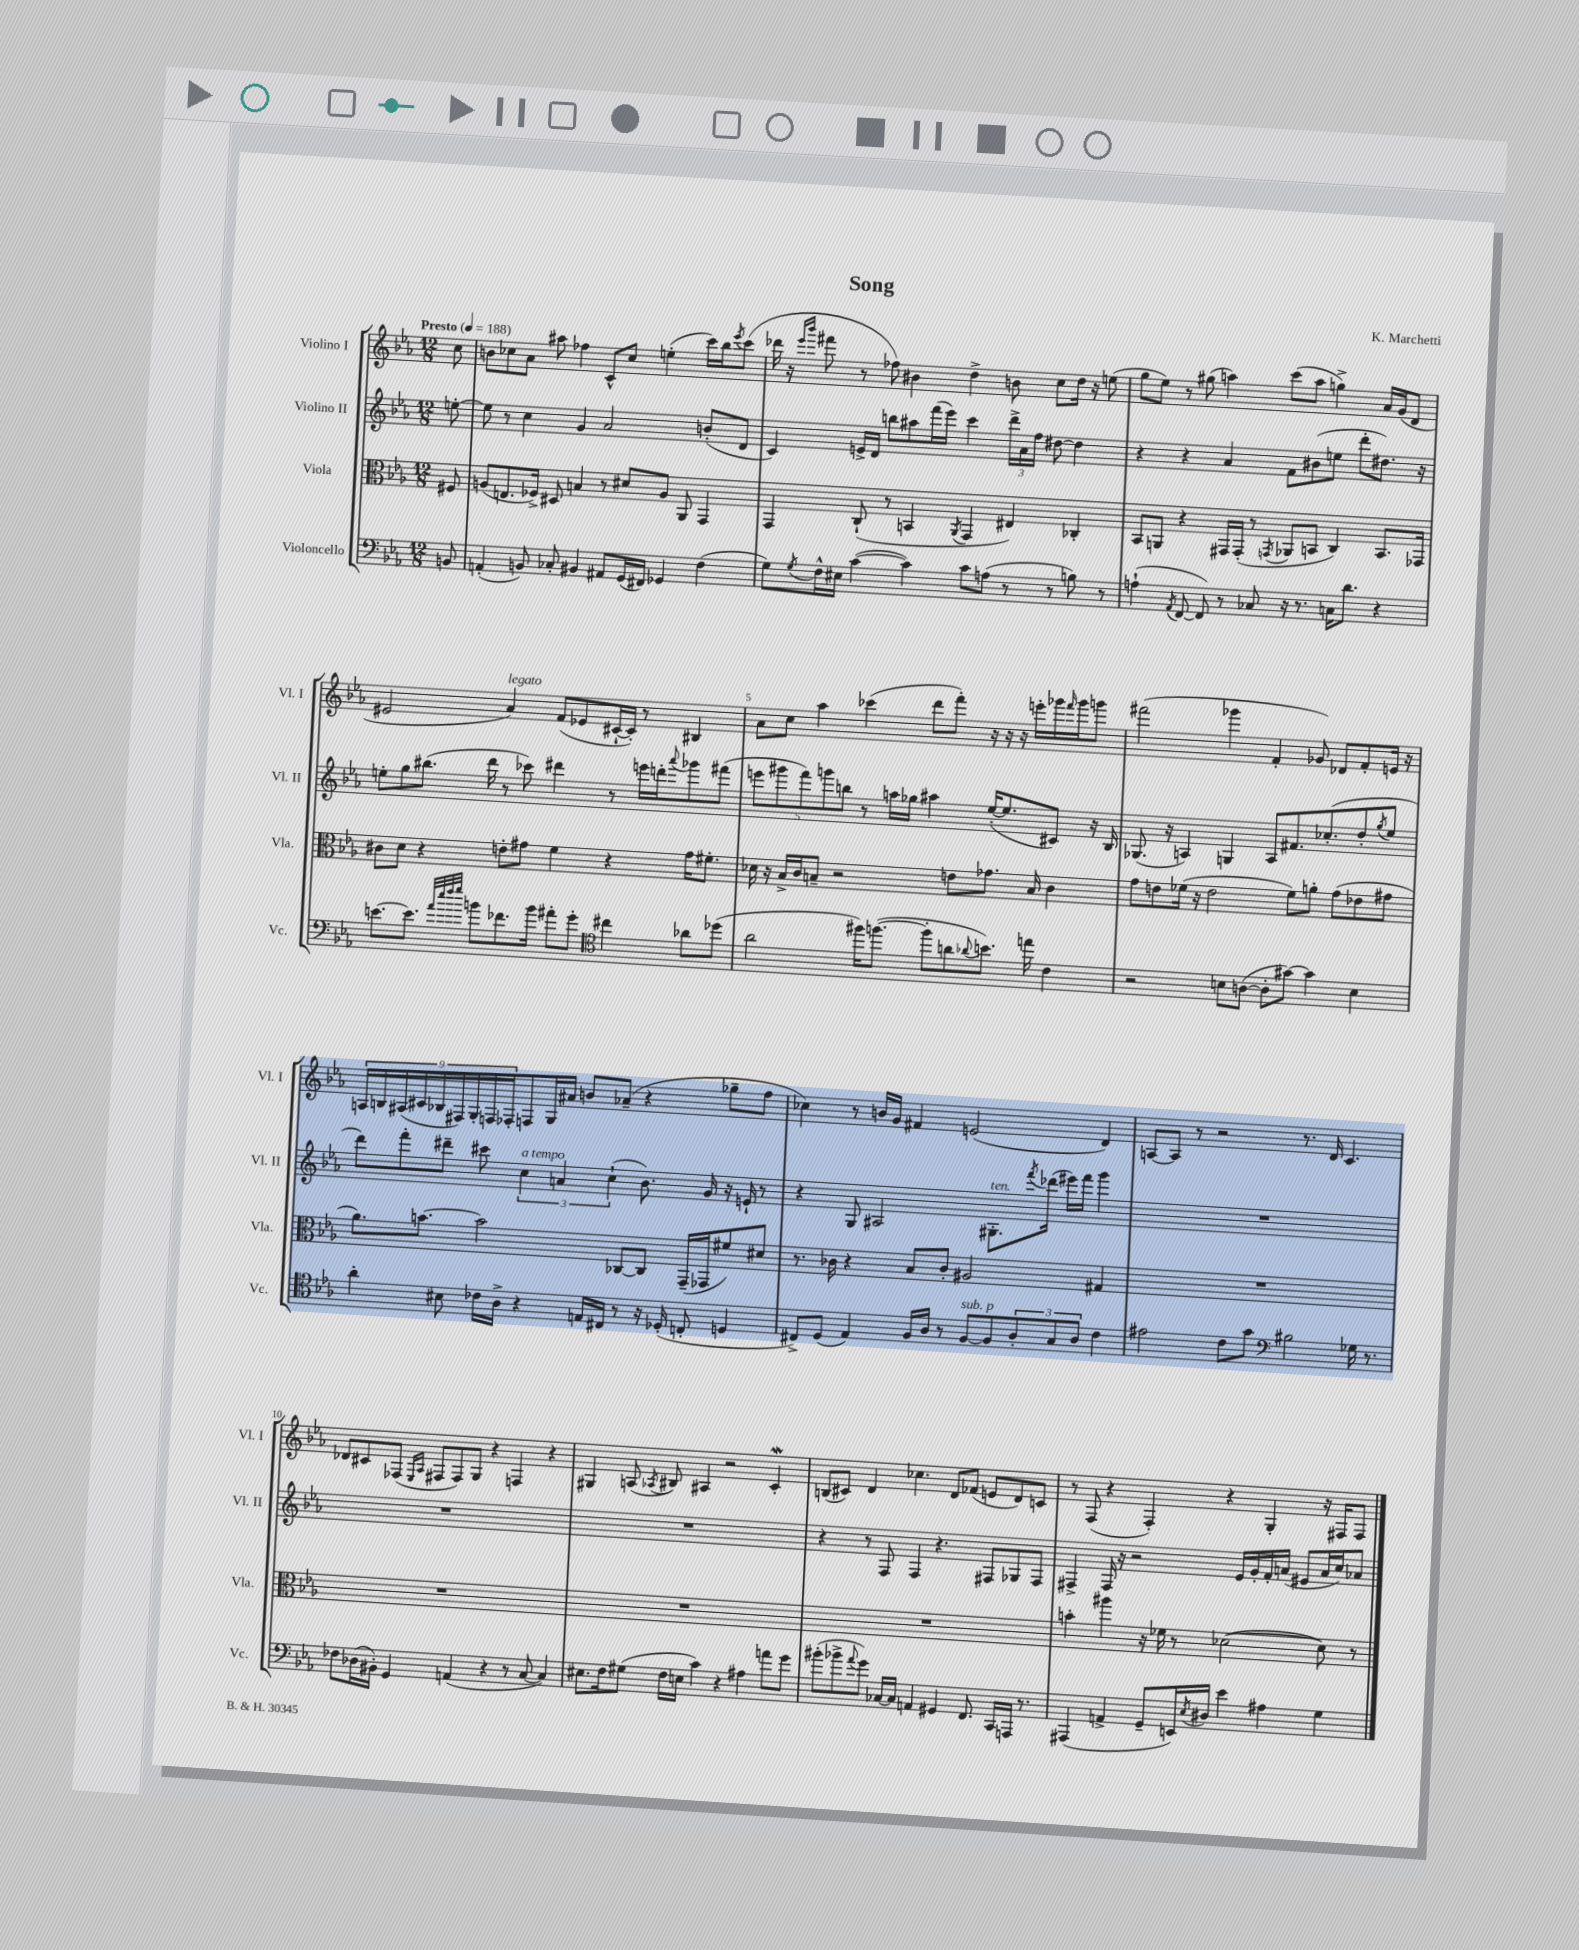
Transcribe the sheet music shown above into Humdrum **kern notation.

**kern	**kern	**kern	**kern
*staff4	*staff3	*staff2	*staff1
*clefF4	*clefC3	*clefG2	*clefG2
*k[b-e-a-]	*k[b-e-a-]	*k[b-e-a-]	*k[b-e-a-]
*M12/8	*M12/8	*M12/8	*M12/8
*MM188	*MM188	*MM188	*MM188
8BB	8F#	[8ee'	8cc
=	=	=	=
(4AA'	(8A	8ee]	8b
.	8.E	8r	8cc-
8BB)	.	4cc	8a-
.	16F-^)	.	.
8C-'	8D#	.	8aa#
4BB#	4B	4g	4ff-
8AA#	8r	2a-	8c^^
(16GG	8d#	.	8cc-
16FF#)	.	.	.
4GG-	8A	.	(4ee'
.	8AA-	.	.
(4F	4GG	(8b'	16ccc)
.	.	.	16bb-
.	.	.	8qeee-
.	.	8d	(8ccc
=	=	=	=
8G)	4GG	4c)	16ddd-
.	.	.	16r
.	.	.	16qqeee-
8qG	.	.	16qqbbb-
16F^^	.	.	8fff#
16E#	.	.	.
([4c	(8C`	16e^	8r
.	.	16d	.
.	8r	8bb	8ff-)
4c])	4BB	8aa#	4b#
.	.	(16fff	.
.	.	16eee-)	.
.	8qAA-	.	.
8c	4GG	4ccc	4dd^
(8A	.	.	.
8r	4E#)	24ddd^	8b
.	.	24a-	.
.	.	24ff	.
8r	.	[8dd#	8cc
8B)	4C-'	4dd#]	16dd
.	.	.	16r
8r	.	.	(8ee
=	=	=	=
(4A`	8BB-	4r	8gg
.	8AA	.	8ee-)
8qAA-	.	.	.
[8FF	4r	4r	8r
8FF])	.	.	(8gg#
8r	16GG#	4a-	4aa)
.	(16GG#'	.	.
8C-	8r	.	.
.	8qGG	.	.
16r	8AA-	8f	(8ccc
8.r	.	.	.
.	8BB	(8b#	8aa
16C	4C)	8ee	4gg^)
8.d	.	.	.
.	.	8ddd'	.
4r	8.BB	8.dd#)	16a-
.	.	.	(16g
.	.	.	8d
.	16GG-	16r	.
=	=	=	=
[8.e	8c#	8ee'	2e#
.	8d	8gg	.
8.e]	.	.	.
.	4r	(8.bb#	.
32qqa-	.	.	.
32qqee-	.	.	.
32qqff	.	.	.
32qqgg	.	.	.
8b	.	.	.
.	.	16ddd	.
8.f-	8e'	8r	4a-)
.	8g#	8ccc-)	.
16b	.	.	.
8a#'	4f	4ddd#	(8f
8g'	.	.	8e-
*clefC4	*	*	*
4cc#	4r	8r	[16c#`
.	.	.	16c#'])
.	.	16eee	8r
.	.	16ddd'	.
.	.	8qqaaa-	.
8a-	16g#	8ggg-	4B#
.	8.f#'	.	.
(8dd-	.	(8fff#	.
=	=	=	=
2a-	16d-	10eee	8a-
.	16r	.	.
.	.	10ggg#	.
.	16B-^	.	8cc
.	16c	.	.
.	.	10fff)	.
.	8B~	.	4aa-
.	.	10ggg	.
.	2r	.	.
.	.	10bb	.
16ff#)	.	8r	(4ccc-
([8.ff	.	.	.
.	.	16aa	.
.	.	16gg-	.
8ff']	.	4aa#	8ddd
8a	8e	.	8fff')
8qqa-	.	.	.
8.b)	8.g-	([16ee-'	16r
.	.	8.ee-]	16r
.	.	.	16r
16ee	16B	.	16eee'
4c	4c	8c#)	16ggg-
.	.	.	16qqfff
.	.	.	16ggg-
.	.	16r	8ggg
.	.	16B-	.
=	=	=	=
2r	8g	(8.G-	(2fff#
.	8e	.	.
.	.	16r	.
.	(16f-	4A)	.
.	16r	.	.
.	2e	.	.
8B	.	4G	4ggg-
([8A	.	.	.
8A']	.	8A	4f'
[8g#)	8f-)	8.f#	.
4g#]	8a'	.	8g-)
.	.	(8.cc-'	.
.	(8g	.	8d-
4B	8e-	8dd'	8f'
.	.	8qgg	.
.	8g#	8ee-	16e
.	.	.	16r
=	=	=	=
4a-'	8.a-)	8ddd)	18A
.	.	.	18B
.	.	.	(18A#
.	.	8fff'	.
.	.	.	18c#
.	[8.b	.	.
.	.	.	18B-
8B#	.	8ddd#~	.
.	.	.	18F#)
.	.	.	18G'
16c-	2b]	8ccc#	.
.	.	.	18F
16A-^	.	.	.
.	.	.	18F-'
4r	.	6cc	8F
.	.	.	16G
.	.	6a	.
.	.	.	16a#
16E	.	.	8b
16C#	.	.	.
.	.	(6cc`	.
8r	[8C-	.	(8a-~
16r	8C-]	8.b-)	4r
(16D-'	.	.	.
8C'	(16GG~	.	.
.	16GG-	16g	.
4D	8f#)	16r	8gg-~
.	.	16e`	.
.	8d#	8r	8ff
=	=	=	=
8C#^)	8.r	4r	4cc-)
(8D	.	.	.
.	16c-	.	.
4E-)	4r	8G	8r
.	.	2A#	16b
.	.	.	16g
16F	8B-	.	4f#
16A-	.	.	.
8r	8c-'	.	.
[8F	2A#	.	(2e
8F]	.	8.G#'	.
12A-'	.	.	.
.	.	8qfff	.
.	.	(16ddd-	.
12G	.	.	.
.	.	16eee#)	.
12A-	.	.	.
.	.	16fff	.
4c	4G#	4ggg	4d)
=	=	=	=
2e#	1.r	1.r	[8A
.	.	.	8A]
.	.	.	8r
.	.	.	2r
8c	.	.	.
8g	.	.	.
*clefF4	*	*	*
2B#	.	.	.
.	.	.	8.r
.	.	.	16d
.	.	.	4.c
16G-	.	.	.
8.r	.	.	.
=	=	=	=
8F-	1.r	1.r	8d-
(16D-	.	.	8c#
16BB#')	.	.	.
4GG	.	.	(8F-
.	.	.	16qqE-
.	.	.	16qqA-
.	.	.	8F#
(4AA	.	.	8F#)
.	.	.	8G
4r	.	.	4r
8r	.	.	4F
[8C	.	.	.
4C])	.	.	4r
=	=	=	=
8.E#	1.r	1.r	4G#
16F	.	.	.
(8G#	.	.	(8A
.	.	.	8qA-
16F	.	.	8B#)
16E	.	.	.
4c)	.	.	4A#
4r	.	.	2r
4A#	.	.	.
8a	.	.	4c'
8g	.	.	.
=	=	=	=
(8b#'	1.r	4r	(8B
8b-^	.	.	8c#)
8qqa-	.	.	.
8g)	.	8r	4d
[16C-	.	8F	.
16C-]	.	.	.
4AA	.	4F	4.cc-
4GG#	.	4.r	.
.	.	.	8d
8.FF	.	.	(8f-
.	.	8F#	8e
16CC	.	.	.
16AAA	.	8G-	8d)
8.r	.	.	.
.	.	8F#	8c
=	=	=	=
(4AAA#	4b'	4F#^	8r
.	.	.	(8F
4AA^	4aa#	16F#	4r
.	.	16r	.
.	.	2r	.
8GG~	16r	.	4F')
.	16f-	.	.
16EE)	8r	.	.
8qE-	.	.	.
16D#	.	.	.
4e-	([2d-	.	4r
.	.	16e-	.
.	.	16g'	.
4A#	.	16f'	4G'
.	.	(16a	.
.	.	8e#	.
4G	8d-])	16a	16r
.	.	16cc)	16F#
.	8r	8a-	8F#
==	==	==	==
*-	*-	*-	*-
